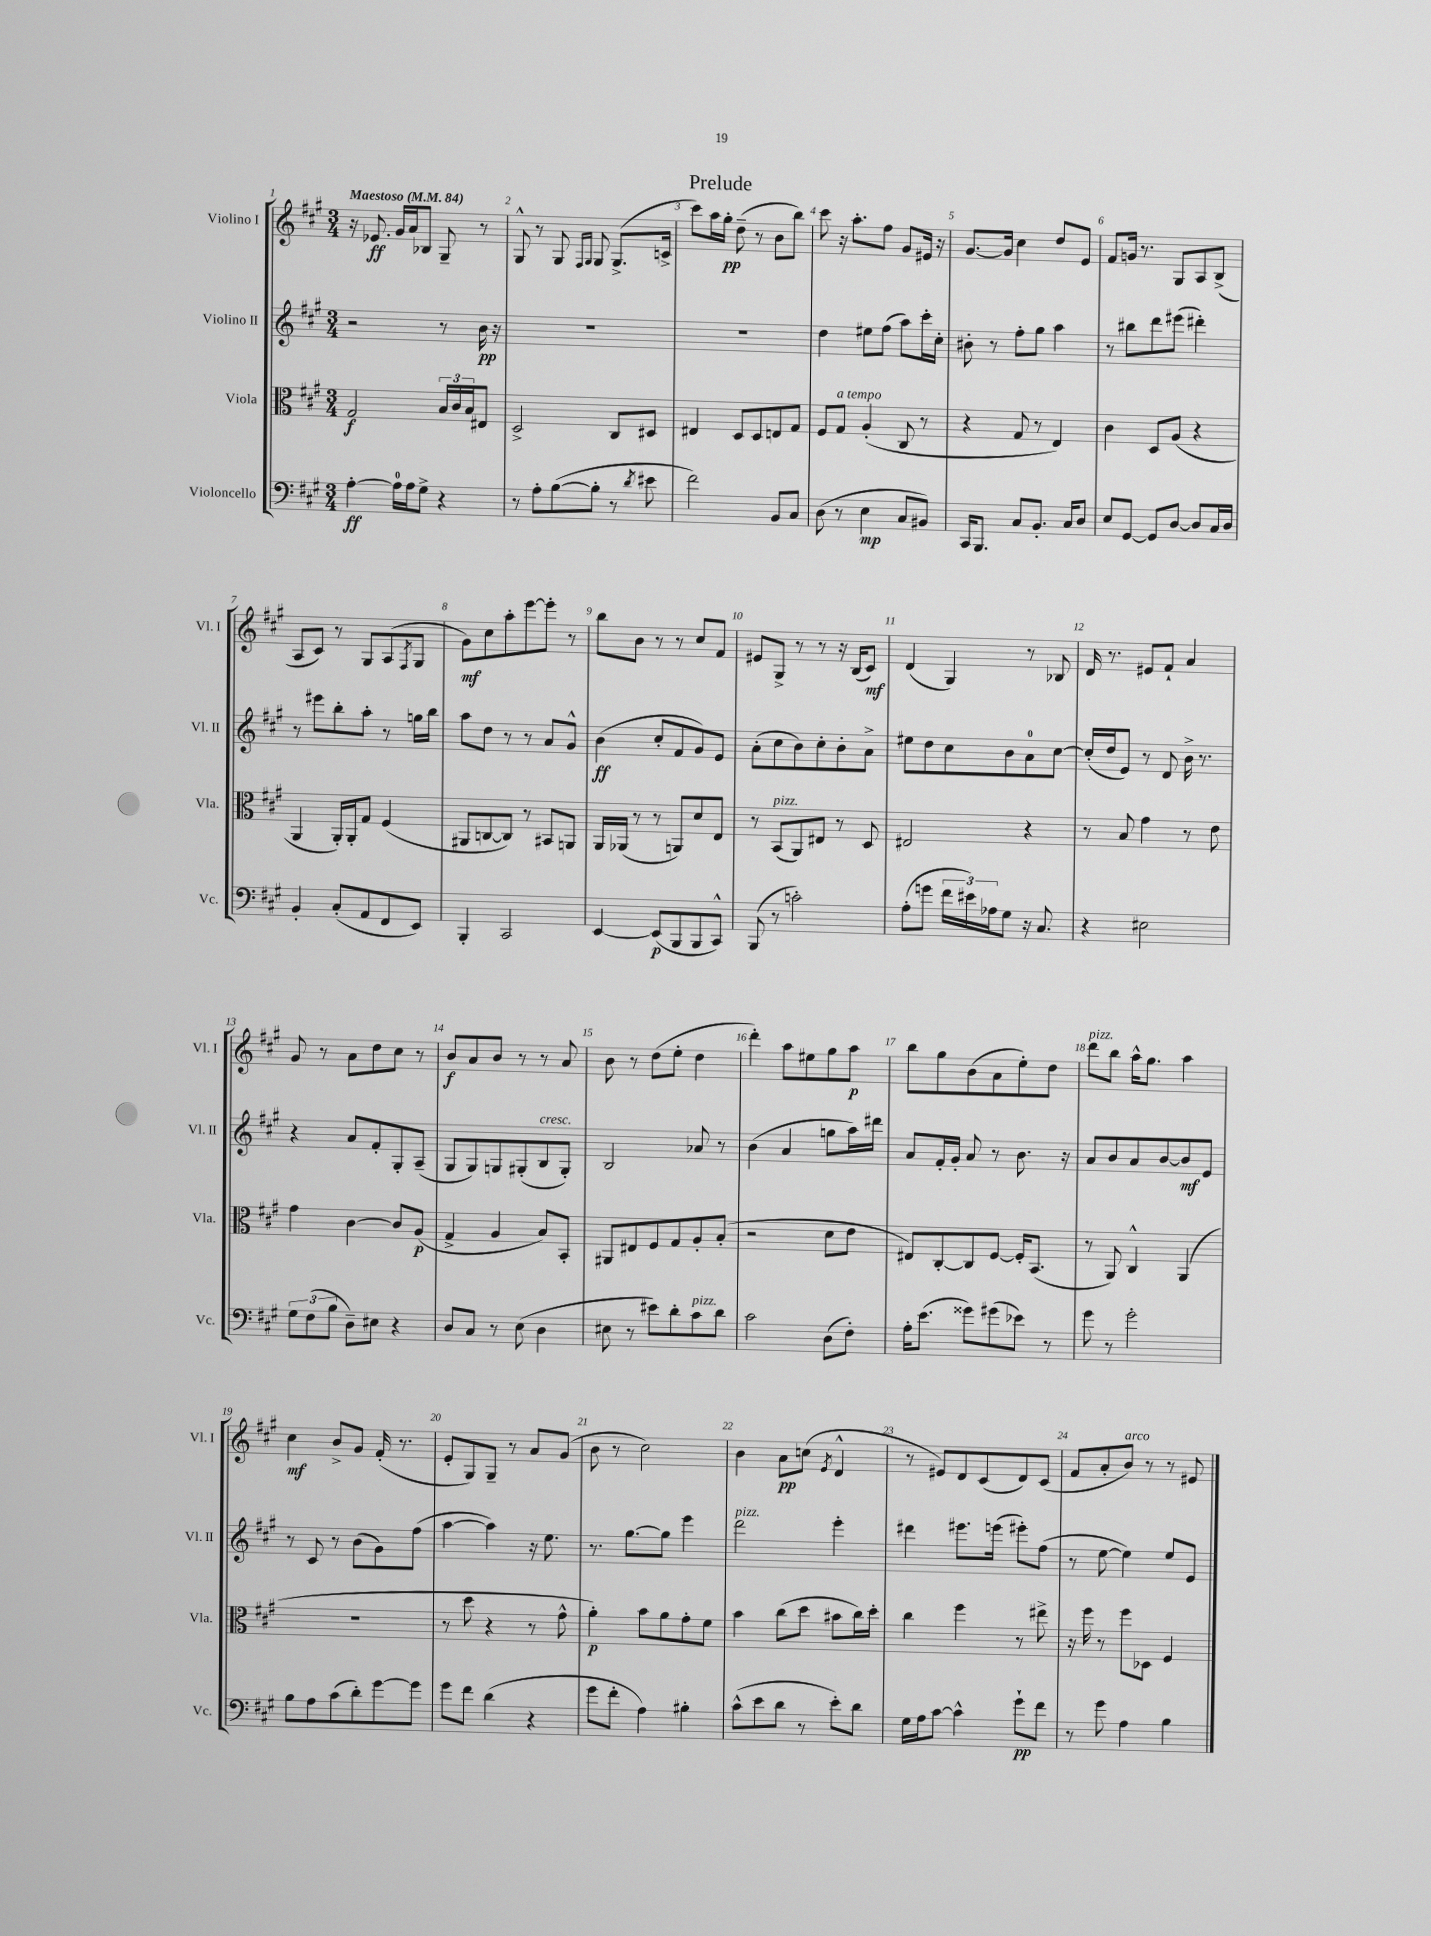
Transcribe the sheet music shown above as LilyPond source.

\header { title = "Prelude" }
<<
\new StaffGroup <<
\new Staff = "s0" \with { instrumentName = "Violino I" shortInstrumentName = "Vl. I" } {
    \clef treble \key a \major \numericTimeSignature \time 3/4 \tempo "Maestoso" 4 = 84
    r16 ees'8.\ff gis'16 a'16 bes8 gis8-- r8 |
    gis8-^ r8 gis8 \grace { fis16 gis16 } gis8 gis8.->( c'16-> |
    cis'''8) a''16 gis''16-.\pp d''8--( r8 b'8 b''8) |
    cis'''8 r16 a''8.-. fis''8 gis'8 eis'16 r16 |
    gis'8.~ gis'16 cis''4 d''8 e'8 |
    fis'8 g'16 r8. gis8 a8 b8->( |
    a8 cis'8) r8 gis8 a8( \acciaccatura { fis8 } gis8 |
    gis'8\mf) cis''8 a''8-. e'''8~ e'''8-. r8 |
    b''8 b'8 r8 r8 cis''8 fis'8 |
    eis'8 gis8-> r8 r8 r16 b16( cis'8\mf) |
    d'4( gis4) r8 bes8 |
    d'16 r8. eis'8 fis'8-! a'4 |
    gis'8 r8 a'8 d''8 cis''8 r8 |
    b'8\f a'8 b'8 r8 r8 a'8 |
    b'8 r8 d''8( e''8-. d''4 |
    d'''4-.) a''8 eis''8 gis''8 a''8\p |
    b''8 gis''8 b'8( a'8 e''8-.) d''8 |
    d'''8^\markup { \italic "pizz." } b''8 a''16-^ gis''8. a''4 |
    cis''4\mf b'8-> gis'8 fis'16-.( r8. |
    e'8-. gis8) gis8-- r8 a'8 gis'8( |
    b'8 r8 cis''2) |
    b'4 a'8\pp c''8( \acciaccatura { e'8 } d'4-^ |
    r8 eis'8) d'8 cis'8( d'8) cis'8( |
    fis'8 a'8-. b'8^\markup { \italic "arco" }) r8 r8 eis'8 \bar "|." |
}
\new Staff = "s1" \with { instrumentName = "Violino II" shortInstrumentName = "Vl. II" } {
    \clef treble \key a \major \numericTimeSignature \time 3/4
    r2 r8 b'16\pp r16 |
    R2. |
    R2. |
    d''4 eis''8 fis''8( a''8) cis'''16-. cis''16-. |
    bis'8-. r8 fis''8-. gis''8 a''4 |
    r8 bis''8 d'''8 eis'''8( dis'''4-.) |
    r8 eis'''8 b''8-. a''8-. r8 g''16 b''16 |
    a''8 d''8 r8 r8 a'8 gis'8-^ |
    b'4\ff( cis''8-. fis'8 gis'8) e'8 |
    a'8-.( cis''8 b'8) cis''8-. b'8-. a'8-> |
    eis''8 d''8 cis''8 b'8 a'8-0 cis''8~ |
    cis''16-.( d''16 e'8) r8 d'8 b'16-> r8. |
    r4 a'8 fis'8-. gis8-. a8--( |
    gis8 gis8) g8 gis8-.( b8^\markup { \italic "cresc." } gis8-.) |
    b2 aes'8 r8 |
    b'4( a'4 g''8 a''16) dis'''16 |
    a'8 fis'16-. gis'16-. a'8 r8 b'8. r16 |
    a'8 b'8 a'8 b'8~ b'8\mf e'8 |
    r8 cis'8 r8 b'8( gis'8) fis''8( |
    a''4~ a''4) r16 e''8. |
    r8. gis''8.~ gis''8 e'''4 |
    d'''2^\markup { \italic "pizz." } e'''4-. |
    dis'''4 eis'''8. e'''16( eis'''8-.) fis''8( |
    r8 e''8~ e''4) e''8 e'8 \bar "|." |
}
\new Staff = "s2" \with { instrumentName = "Viola" shortInstrumentName = "Vla." } {
    \clef alto \key a \major \numericTimeSignature \time 3/4
    gis2\f \tuplet 3/2 { b16 cis'16 b16 } eis8 |
    d2-> cis8 dis8 |
    eis4 d8 d8 e8 gis8 |
    fis8 gis8^\markup { \italic "a tempo" } a4-.( cis8 r8 |
    r4 gis8 r8 e4) |
    cis'4 d8 a8( r4 |
    a,4 a,16-.) a,16-. gis8 fis4( |
    ais,8 c8~ c8) r8 bis,8 a,8 |
    a,16 aes,16( r8 r8 a,8) d'8 e8 |
    r8 b,8^\markup { \italic "pizz." }( a,8) eis8 r8 d8 |
    eis2 r4 |
    r8 b8 gis'4 r8 e'8 |
    gis'4 cis'4~ cis'8 a8\p( |
    gis4-> a4 b8) b,8-. |
    ais,8 eis8 fis8 gis8 a8-. b8-.( |
    r2 d'8 e'8 |
    eis8) cis8~-. cis8 fis8~ fis16-. b,8.( |
    r8 a,8) cis4-^ a,4( |
    R2. |
    r8 d''8 r4 r8 gis'8-^ |
    a'4-.\p) b'8 a'8 gis'8-. fis'8 |
    b'4 cis''8( d''8 bis'8 cis''16) d''16-. |
    cis''4 fis''4 r8 eis''8-> |
    r16 fis''16 r8 fis''8 des8 fis4 \bar "|." |
}
\new Staff = "s3" \with { instrumentName = "Violoncello" shortInstrumentName = "Vc." } {
    \clef bass \key a \major \numericTimeSignature \time 3/4
    a4~-.\ff a16-0 a16 gis8-> r4 |
    r8 a8-. b8~( b8-. r8 \acciaccatura { d'8 } eis'8 |
    fis'2) b,8 cis8 |
    d8( r8 e4\mp cis8 bis,8) |
    cis,16 b,,8. cis8 b,8.-. cis16 d8 |
    e8 gis,8~ gis,8 d8~ d8 cis16 d16 |
    b,4-. cis8-.( a,8 fis,8 e,8) |
    b,,4-. cis,2 |
    e,4~ e,8\p( b,,8 b,,8 cis,8-^) |
    b,,8( r8 c'2-.) |
    a8-.( g'8 \tuplet 3/2 { fis'16 eis'16) aes16 } gis8 r16 cis8. |
    r4 eis2 |
    \tuplet 3/2 { gis8 fis8( b8 } d8--) eis8 r4 |
    d8 cis8 r8 e8( d4 |
    eis8 r8 eis'8) d'8-. cis'8^\markup { \italic "pizz." } d'8 |
    cis'2 d8( fis8-.) |
    a16-. e'8.( gisis'8) gis'8( ees'8) r8 |
    gis'8 r8 gis'2-. |
    b8 a8 cis'8( d'8-.) gis'8~ gis'8 |
    gis'8 fis'8 d'4( r4 |
    gis'8 fis'8-. a4) bis4-. |
    cis'8-^( e'8 d'8 r8 e'8-.) d'8 |
    gis16 a16 cis'8~ cis'4-^ gis'8-!\pp fis'8 |
    r8 gis'8 a4 b4 \bar "|." |
}
>>
>>
\layout { \context { \Score \override BarNumber.break-visibility = ##(#f #t #t) barNumberVisibility = #all-bar-numbers-visible } }
